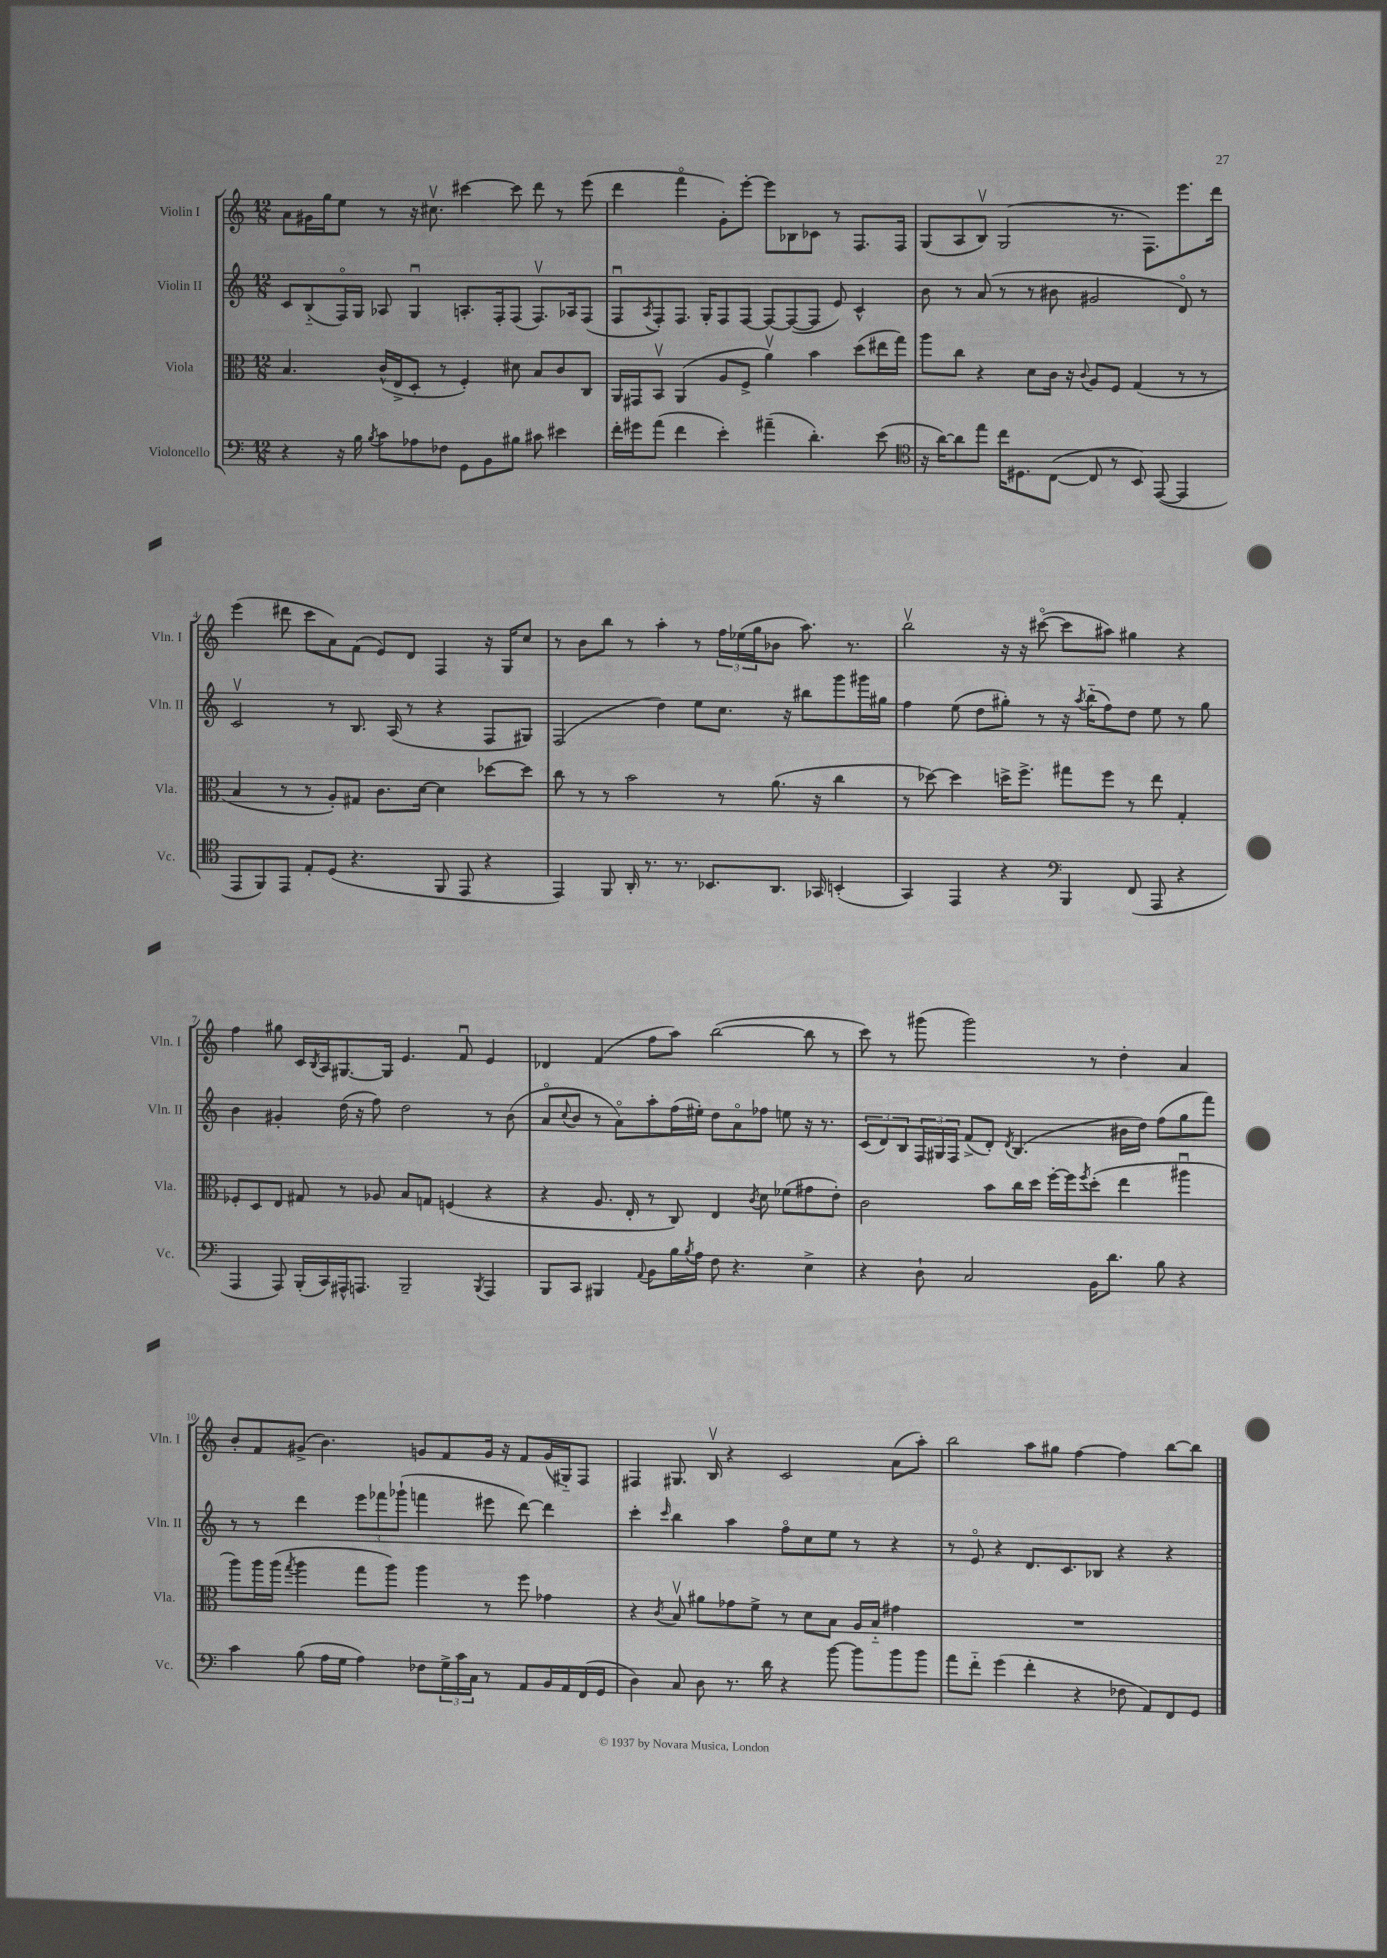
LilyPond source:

<<
\new StaffGroup <<
\new Staff = "s0" \with { instrumentName = "Violin I" shortInstrumentName = "Vln. I" } {
    \clef treble \key c \major \numericTimeSignature \time 12/8
    a'8 gis'16 g''16 e''8 r8 r16 cis''8.\upbow cis'''4~ cis'''8 d'''8 r8 e'''8( |
    d'''4 f'''4\flageolet g'8-.) e'''8~-. e'''8 bes8 ces'8 r8 f8. f16 |
    g8( a8 b8\upbow) g2( r8. f8.) e'''8. d'''16 |
    e'''4( dis'''8 c'''8 a'8) f'8( e'8) d'8 f4 r16 g16 c''8 |
    r8 b'8 b''8 r8 a''4-. r8 \tuplet 3/2 { f''16 ees''16( g''16 } bes'8 a''8.) r8. |
    b''2\upbow r16 r16 cis'''8~\flageolet( cis'''8 ais''8) gis''4 r4 |
    f''4 gis''8 c'16 \acciaccatura { b8 } a16 gis8.~ gis16 e'4. f'8\downbow e'4 |
    des'4 f'4( f''8 a''8) b''2~( b''8 r8 |
    c'''8) r8 gis'''8( gis'''2) r8 d''4-. a'4 |
    b'8-. f'8 gis'8->( b'4.) g'8 f'8 g'16 r16 f'8 g'16( gis16-_) f8 |
    fis4 gis8. b16\upbow r4 c'2 a'8( a''8-.) |
    b''2 a''8 gis''8 f''4~ f''4 b''8~ b''8 \bar "|." |
}
\new Staff = "s1" \with { instrumentName = "Violin II" shortInstrumentName = "Vln. II" } {
    \clef treble \key c \major \numericTimeSignature \time 12/8
    c'8 b8-_( f16\flageolet) g16 aes8 g4\downbow a8.-. f16-. f8( f8.\upbow) aes16 f8( |
    f8\downbow \acciaccatura { a8 } f8-.) f8. g16-. f8 f8~ f8~ f8~( f8 e'8) c'4-^ |
    b'8 r8 a'8( r8 r8 bis'8 gis'2 d'8\flageolet) r8 |
    c'2\upbow r8 b8. a16( r8 r4 f8 gis8) |
    f2( d''4) e''8 c''8. r16 bis''8 g'''8 gis'''16 gis''16 |
    f''4 e''8( d''8 gis''8-.) r8 r16 \acciaccatura { a''8 } b''16-_( f''8) d''8 e''8 r8 gis''8 |
    b'4 gis'4-. d''16( r16 f''8) d''2 r8 b'8( |
    a'8\flageolet \appoggiatura { c''8 } b'8 r8 a'8\flageolet) a''8-. f''16( eis''16-.) d''8 a'8\flageolet fes''8 e''8 r16 r8. |
    \tuplet 3/2 { c'8( d'8) b8 } \tuplet 3/2 { f16 gis16 f16 } f'8->( d'8-.) \acciaccatura { d'8 } b4.( bis'16 d''16) f''8( g''8 f'''8) |
    r8 r8 d'''4 \tuplet 3/2 { e'''8 fes'''8 ges'''8-!( } f'''4 eis'''8 d'''8~) d'''4 |
    c'''4-. \grace { c'''16 } b''4 a''4 f''8\flageolet c''8 e''8 r8 r4 |
    r8 e'8\flageolet r4 d'8. c'8. bes8 r4 r4 \bar "|." |
}
\new Staff = "s2" \with { instrumentName = "Viola" shortInstrumentName = "Vla." } {
    \clef alto \key c \major \numericTimeSignature \time 12/8
    b4. c'16-^( e16-> d8-. r8 f4-.) dis'8 b8 c'8 c8 |
    a,16 gis,16 b,8\upbow a,4( a8 f8-> a'4\upbow) b'4 d''8( eis''16 g''16) |
    a''8 c''8 r4 d'8 c'16 r16 \appoggiatura { c'8 } a8 f8 g4( r8 r8 |
    b4 r8 r8 a8-.) gis8 c'8. d'16~ d'4 des''8~ des''8 |
    c''8 r8 r8 b'2 r8 a'8.( r16 c''4 |
    r8 des''8~) des''4 d''16-> f''8.-> gis''8 f''8 r8 e''8 g4-. |
    fes8-. d8 e8 gis8 r8 aes8 b8 g8 f4( r4 |
    r4 a8. e16-. r8 c8) e4 \acciaccatura { c'8 } d'8 fes'8( gis'8 e'8-.) |
    c'2 b'8 c''16 d''16 f''16~-. f''16 \acciaccatura { f''8 } d''8-.( e''4 ais''4\downbow |
    a''8) a''16 a''16( \acciaccatura { g''8 } a''4 g''8 a''8) a''4 r8 f''8 ges'4 |
    r4 \acciaccatura { c'8 } b8\upbow ais'8 ges'8 f'8-> r8 d'8 b8 a16 b16-_ gis'4 |
    R1. \bar "|." |
}
\new Staff = "s3" \with { instrumentName = "Violoncello" shortInstrumentName = "Vc." } {
    \clef bass \key c \major \numericTimeSignature \time 12/8
    r4 r16 b16 \acciaccatura { b8 } c'8 aes8 fes8 g,8 b,8 bis8 cis'8 eis'4 |
    f'16-. gis'16 a'8( f'4 e'4-.) ais'4--( d'4.-.) e'8( |
    \clef tenor r16 a'16~) a'8 e''8 c''16 dis8. c8~( c8 r8 b,8) e,8~( e,4 |
    e,8 f,8) e,8 e8-. d8( r4. f,8 e,8 r4 |
    e,4) f,8 a,16-. r8. r8. bes,8. a,8. ges,16 b,4-.( |
    g,4) e,4 r4 \clef bass b,,4 f,8( a,,8 r4 |
    a,,4 a,,8) b,,16-.( c,16) ais,,16-^ a,,8. b,,2-- \acciaccatura { b,,8 } a,,4 |
    b,,8 c,8 bis,,4 \appoggiatura { a,8 } b,8 b16 \acciaccatura { b8 } a16 f8 r4. e4-> |
    r4 d8-! c2 b,16 d'8. b8 r4 |
    c'4 b8( a16 g16 a4) fes8 \tuplet 3/2 { g16-> c'16 c16 } r8 a,8 b,16 a,16 f,16( g,16 |
    d4) c8 d8 r8. d'16 r4 b'8~ b'8 b'8 b'8 |
    a'8 f'8-_ g'4( f'4-. r4 fes8 a,8) f,8 g,8 \bar "|." |
}
>>
>>
